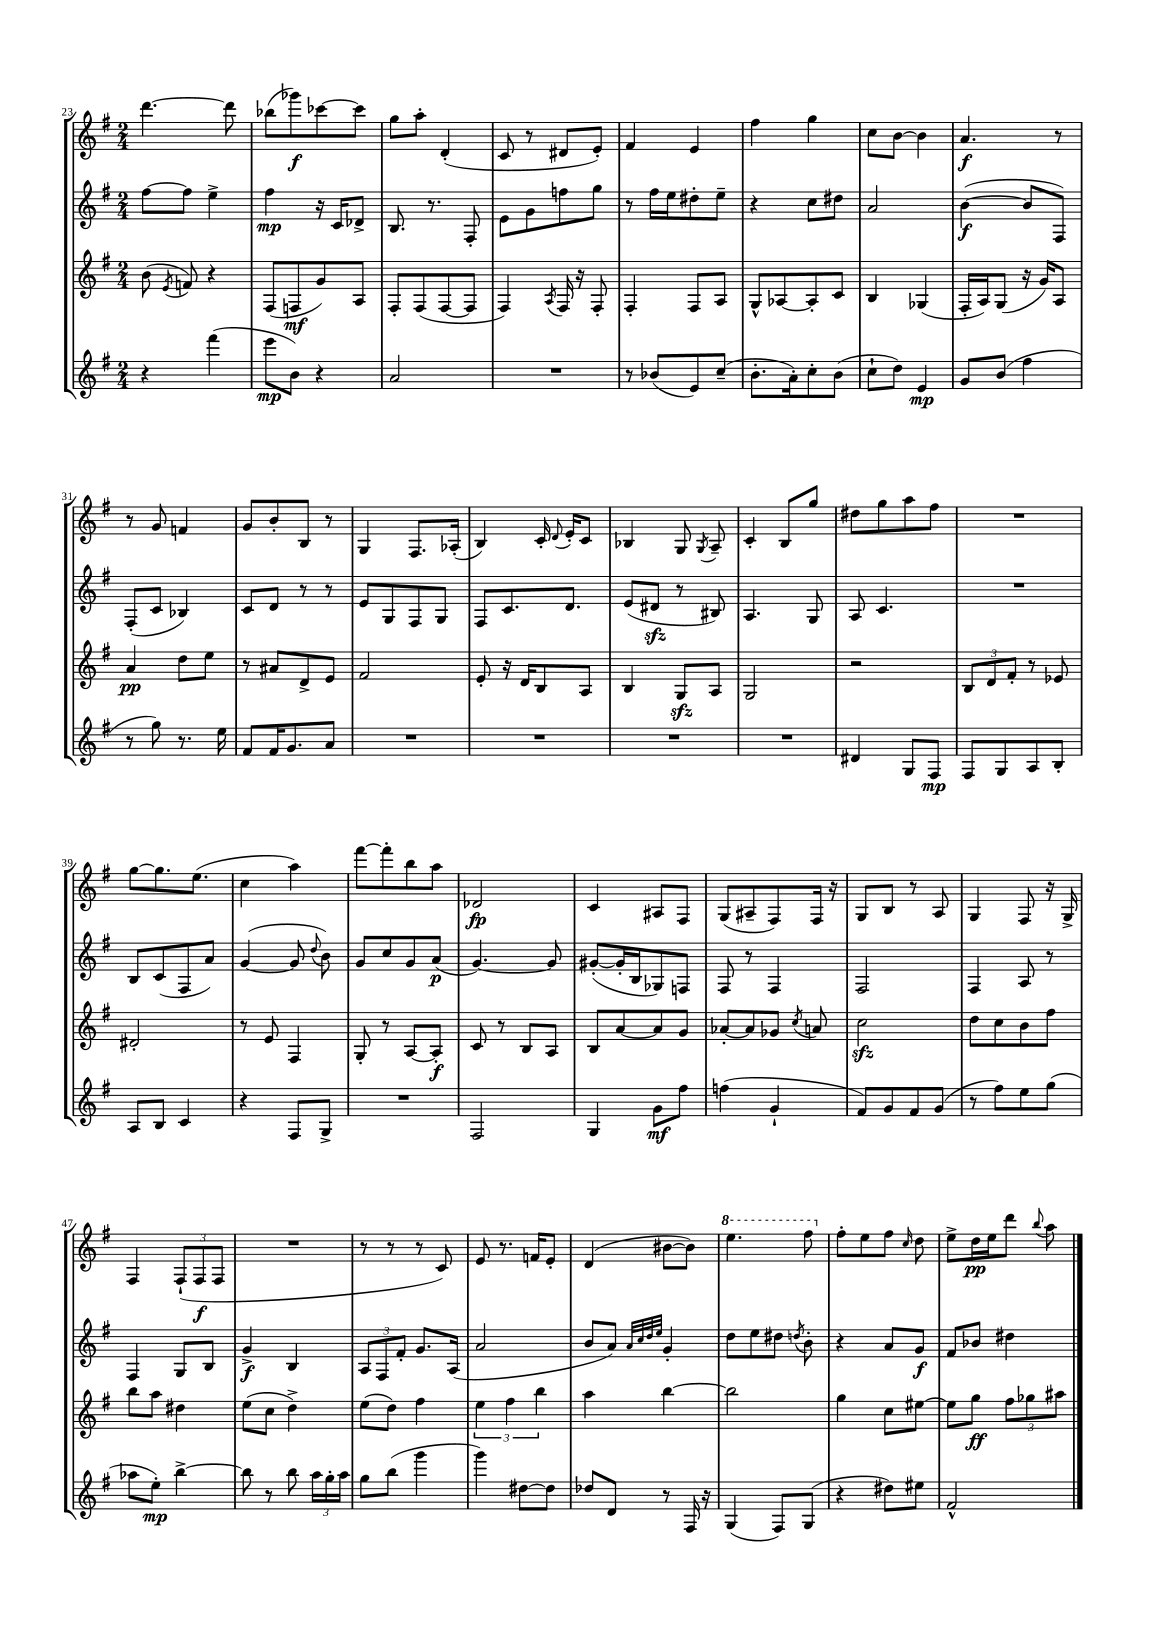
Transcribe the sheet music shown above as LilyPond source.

<<
\new StaffGroup <<
\new Staff = "s0" {
    \clef treble \key g \major \numericTimeSignature \time 2/4
    \autoBeamOff d'''4.~ d'''8 |
    bes''8[( ges'''8\f) ces'''8~ ces'''8] |
    g''8[ a''8]-. d'4-.( |
    c'8 r8 dis'8[ e'8]-.) |
    fis'4 e'4 |
    fis''4 g''4 |
    c''8[ b'8]~ b'4 |
    a'4.\f r8 |
    r8 g'8 f'4 |
    g'8[ b'8-. b8] r8 |
    g4 fis8.[ aes16]-.( |
    b4) c'16-. \appoggiatura { d'8 } e'16[-. c'8] |
    bes4 g8 \acciaccatura { g8 } a8-- |
    c'4-. b8[ g''8] |
    dis''8[ g''8 a''8 fis''8] |
    R2 |
    g''8[~ g''8. e''8.]( |
    c''4 a''4) |
    fis'''8[~ fis'''8-. b''8 a''8] |
    des'2\fp |
    c'4 ais8[ fis8] |
    g8[( ais8-- fis8) fis16] r16 |
    g8[ b8] r8 a8 |
    g4 fis8 r16 g16-> |
    fis4 \tuplet 3/2 { fis8[-!( fis8\f fis8] } |
    R2 |
    r8 r8 r8 c'8) |
    e'8 r8. f'16[ e'8]-. |
    d'4( bis'8[~ bis'8]) |
    \ottava #1 e'''4. fis'''8 \ottava #0 |
    fis''8[-. e''8 fis''8] \grace { c''16 } d''8 |
    e''8[-> d''16\pp e''16 d'''8] \appoggiatura { b''8 } a''8 \bar "|." |
}
\new Staff = "s1" {
    \clef treble \key g \major \numericTimeSignature \time 2/4
    \autoBeamOff fis''8[~ fis''8] e''4-> |
    fis''4\mp r16 c'16[ des'8]-> |
    b8. r8. fis8-. |
    e'8[ g'8 f''8 g''8] |
    r8 fis''16[ e''16 dis''8-. e''8]-- |
    r4 c''8[ dis''8] |
    a'2 |
    b'4~\f( b'8[ fis8]) |
    fis8[-.( c'8] bes4) |
    c'8[ d'8] r8 r8 |
    e'8[ g8 fis8 g8] |
    fis8[ c'8. d'8.] |
    e'8[( dis'8]\sfz r8 bis8) |
    a4. g8 |
    a8 c'4. |
    R2 |
    b8[ c'8( fis8 a'8]) |
    g'4~( g'8 \appoggiatura { d''8 } b'8) |
    g'8[ c''8 g'8 a'8]\p( |
    g'4.~) g'8 |
    gis'8[~-.( gis'16-. b16 ges8) f8] |
    fis8 r8 fis4 |
    fis2 |
    fis4 a8 r8 |
    fis4 g8[ b8] |
    g'4->\f b4 |
    \tuplet 3/2 { a8[ fis8 fis'8]-. } g'8.[ a16]( |
    a'2 |
    b'8[ a'8]) \grace { a'32[ c''32 d''32 e''32] } g'4-. |
    d''8[ e''8 dis''8] \acciaccatura { d''8 } b'8-. |
    r4 a'8[ g'8]\f |
    fis'8[ bes'8] dis''4 \bar "|." |
}
\new Staff = "s2" {
    \clef treble \key g \major \numericTimeSignature \time 2/4
    \autoBeamOff b'8( \acciaccatura { e'8 } f'8) r4 |
    fis8[( f8\mf g'8) a8] |
    fis8[-. fis8( fis8~ fis8] |
    fis4) \acciaccatura { a8 } fis16 r16 fis8-. |
    fis4-. fis8[ a8] |
    g8[-^ aes8~ aes8-. c'8] |
    b4 ges4( |
    fis16[-. a16) g8]( r16 g'16[) a8] |
    a'4\pp d''8[ e''8] |
    r8 ais'8[ d'8-> e'8] |
    fis'2 |
    e'8-. r16 d'16[ b8 a8] |
    b4 g8[\sfz a8] |
    g2 |
    r2 |
    \tuplet 3/2 { b8[ d'8 fis'8]-. } r8 ees'8 |
    dis'2-. |
    r8 e'8 fis4 |
    g8-. r8 a8[~ a8]-.\f |
    c'8 r8 b8[ a8] |
    b8[ a'8~ a'8 g'8] |
    aes'8[~-. aes'8 ges'8] \acciaccatura { c''8 } a'8 |
    c''2\sfz |
    d''8[ c''8 b'8 fis''8] |
    b''8[ a''8] dis''4 |
    e''8[( c''8] d''4->) |
    e''8[( d''8]) fis''4 |
    \tuplet 3/2 { e''4 fis''4 b''4 } |
    a''4 b''4~ |
    b''2 |
    g''4 c''8[ eis''8]~ |
    eis''8[ g''8]\ff \tuplet 3/2 { fis''8[ ges''8 ais''8] } \bar "|." |
}
\new Staff = "s3" {
    \clef treble \key g \major \numericTimeSignature \time 2/4
    \autoBeamOff r4 fis'''4( |
    e'''8[\mp b'8]) r4 |
    a'2 |
    R2 |
    r8 bes'8[( e'8) c''8]--( |
    b'8.[-. a'16-.) c''8-. b'8]( |
    c''8[-! d''8]) e'4\mp |
    g'8[ b'8]( fis''4 |
    r8 g''8) r8. e''16 |
    fis'8[ fis'16 g'8. a'8] |
    R2 |
    R2 |
    R2 |
    R2 |
    dis'4 g8[ fis8]\mp |
    fis8[ g8 a8 b8]-. |
    a8[ b8] c'4 |
    r4 fis8[ g8]-> |
    R2 |
    fis2 |
    g4 g'8[\mf fis''8] |
    f''4( g'4-! |
    fis'8[) g'8 fis'8 g'8]( |
    r8 fis''8[) e''8 g''8]( |
    aes''8[ e''8]-.\mp) b''4~-> |
    b''8 r8 b''8 \tuplet 3/2 { a''16[ g''16-. a''16] } |
    g''8[ b''8]( g'''4 |
    g'''4) dis''8[~ dis''8] |
    des''8[ d'8] r8 fis16 r16 |
    g4( fis8[) g8]( |
    r4 dis''8[) eis''8] |
    fis'2-^ \bar "|." |
}
>>
>>
\layout { \context { \Score currentBarNumber = #23 } }
